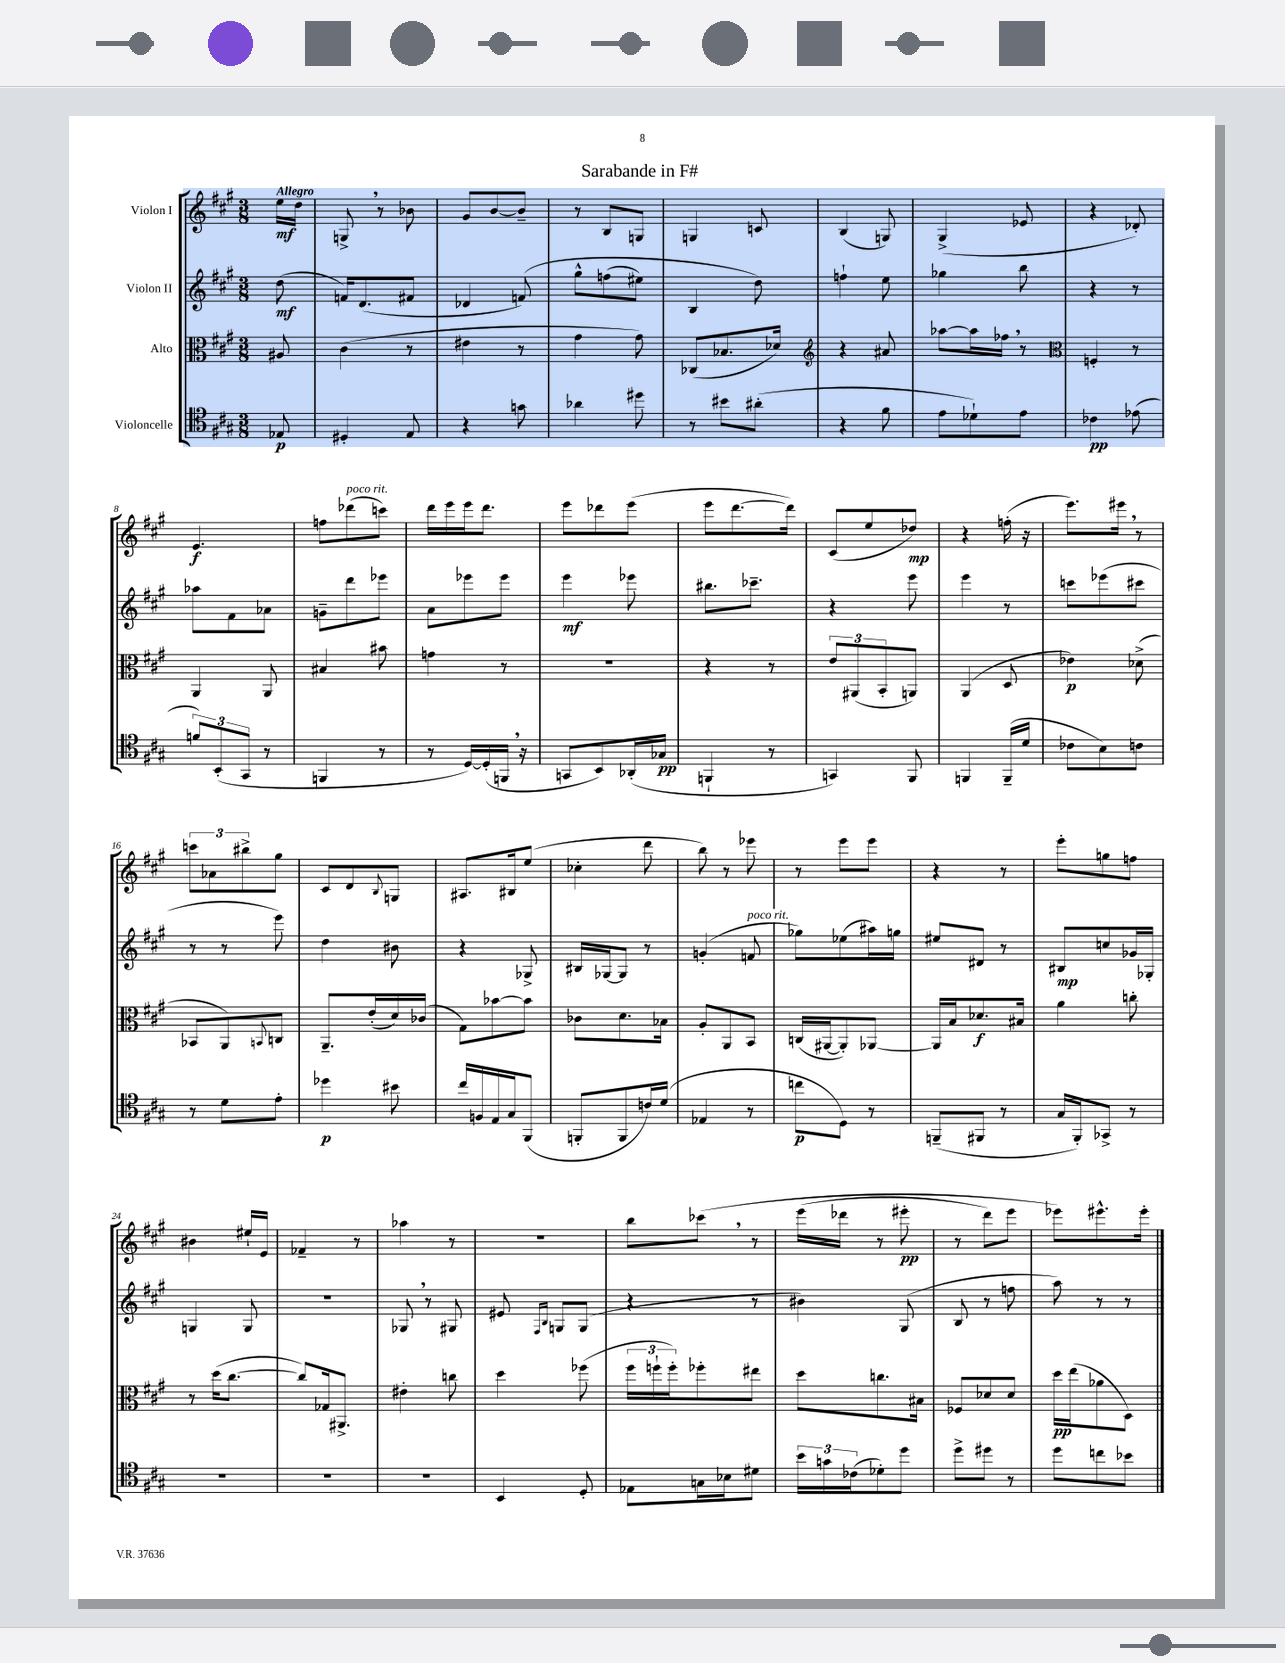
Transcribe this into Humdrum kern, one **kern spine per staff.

**kern	**dynam	**kern	**dynam	**kern	**dynam	**kern	**dynam
*part4	*part4	*part3	*part3	*part2	*part2	*part1	*part1
*staff4	*staff4	*staff3	*staff3	*staff2	*staff2	*staff1	*staff1
*I"Violoncelle	*	*I"Alto	*	*I"Violon II	*	*I"Violon I	*
*clefC4	*	*clefC3	*	*clefG2	*	*clefG2	*
*k[f#c#g#]	*	*k[f#c#g#]	*	*k[f#c#g#]	*	*k[f#c#g#]	*
*M3/8	*	*M3/8	*	*M3/8	*	*M3/8	*
=	=	=	=	=	=	=	=
!	!	!	!	!	!	!LO:TX:a:B:t=Allegro	!
8E-X/	p	8A#X/	.	(8dd\	mf	16ee\LL	mf
.	.	.	.	.	.	16dd\JJ	.
=1	=1	=1	=1	=1	=1	=1	=1
4D#X'/	.	(4c#\	.	16fn/KL)	.	8Gn^,/	.
.	.	.	.	(8.d/	.	.	.
.	.	.	.	.	.	8r	.
8E/	.	8r	.	8f#X/J	.	8b-X\	.
=2	=2	=2	=2	=2	=2	=2	=2
4r	.	4e#X\	.	4d-X/	.	8g#/L	.
.	.	.	.	.	.	[8b/	.
8gn\	.	8r	.	(8fn/)	.	8b~/J]	.
=3	=3	=3	=3	=3	=3	=3	=3
4a-X\	.	4g#\	.	8gg#^^\L	.	8r	.
.	.	.	.	(8ffn\	.	8B/L	.
8dd#X\	.	8g#\)	.	8ee#X\J)	.	8Gn/J	.
=4	=4	=4	=4	=4	=4	=4	=4
8r	.	(8C-X/L	.	4B/	.	4Gn/	.
8b#X\L	.	8.B-X/	.	.	.	.	.
(8a#X'\J	.	.	.	8dd\)	.	8cn/	.
.	.	16d-X/Jk)	.	.	.	.	.
=5	=5	=5	=5	=5	=5	=5	=5
*	*	*clefG2	*	*	*	*	*
4r	.	4r	.	4ffn`\	.	(4B/	.
8f#\	.	8a#X/	.	8ee\	.	8Gn/)	.
=6	=6	=6	=6	=6	=6	=6	=6
8e\L	.	[8aa-X\L	.	4gg-X\	.	(4G#^/	.
8d-X`\)	.	16aa-\L]	.	.	.	.	.
.	.	16ff-X,\JJ	.	.	.	.	.
8e\J	.	8r	.	8bb\	.	8e-X/	.
=7	=7	=7	=7	=7	=7	=7	=7
*	*	*clefC3	*	*	*	*	*
4c-X\	pp	4Fn'/	.	4r	.	4r	.
(8e-X\	.	8r	.	8r	.	8d-X'/)	.
!!LO:LB:g=z
=8	=8	=8	=8	=8	=8	=8	=8
12fn/L)	.	4AA/	.	8aa-X\L	.	4.e/	f
(12BB'/	.	.	.	.	.	.	.
.	.	.	.	8f#\	.	.	.
12GG#/J	.	.	.	.	.	.	.
8r	.	8AA/	.	8a-X\J	.	.	.
=9	=9	=9	=9	=9	=9	=9	=9
4FFn/	.	4B#X/	.	8gn~\L	.	8ffn\L	.
!	!	!	!	!	!	!LO:TX:a:i:t=poco rit.	!
.	.	.	.	8ddd\	.	(8ddd-X\	.
8r	.	8b#X\	.	8eee-X\J	.	8cccn\J)	.
=10	=10	=10	=10	=10	=10	=10	=10
8r	.	4gn\	.	8a\L	.	16ddd\LL	.
.	.	.	.	.	.	16eee\	.
[16D/LL)	.	.	.	8eee-X\	.	16eee\J	.
(16D'/]	.	.	.	.	.	8.ddd\J	.
16FFn,/JJ	.	8r	.	8eee-\J	.	.	.
16r	.	.	.	.	.	.	.
=11	=11	=11	=11	=11	=11	=11	=11
8GGn/L	.	4.r	.	4eee\	mf	8eee\L	.
8BB/)	.	.	.	.	.	8ddd-X\	.
(16AA-X'/L	.	.	.	8eee-X\	.	(8eee\J	.
16G-X/JJ	pp	.	.	.	.	.	.
=12	=12	=12	=12	=12	=12	=12	=12
4FFn`/	.	4r	.	8.bb#X\L	.	8eee\L	.
.	.	.	.	.	.	[8.ddd\	.
.	.	.	.	8.ccc-X~\J	.	.	.
8r	.	8r	.	.	.	.	.
.	.	.	.	.	.	16ddd\Jk])	.
=13	=13	=13	=13	=13	=13	=13	=13
4GGn/)	.	12e/L	.	4r	.	(8c#/L	.
.	.	(12AA#X/	.	.	.	.	.
.	.	.	.	.	.	8ee/	.
.	.	12BB'/	.	.	.	.	.
8FF#/	.	8AAn/J)	.	8eee\	.	8dd-X/J)	mp
=14	=14	=14	=14	=14	=14	=14	=14
4FFn/	.	(4AA/	.	4eee\	.	4r	.
(16FF~/LL	.	8D/	.	8r	.	(16ffn'\	.
16d/JJ	.	.	.	.	.	16r	.
=15	=15	=15	=15	=15	=15	=15	=15
8c-X\L	.	4e-X\)	p	8cccn\L	.	8.eee\L)	.
8B\)	.	.	.	(8eee-X\	.	.	.
.	.	.	.	.	.	16eee#X,\Jk	.
8cn\J	.	(8d-X^\	.	8ccc#X\J	.	8r	.
!!LO:LB:g=z
=16	=16	=16	=16	=16	=16	=16	=16
8r	.	8BB-X/L	.	8r	.	12cccn\L	.
.	.	.	.	.	.	12a-X\	.
8d\L	.	8AA/)	.	8r	.	.	.
.	.	.	.	.	.	12bb#X^\	.
.	.	8qqBBn/	.	.	.	.	.
8e'\J	.	8Cn/J	.	8eee\)	.	8gg#\J	.
=17	=17	=17	=17	=17	=17	=17	=17
4dd-X\	p	8.AA~/L	.	4dd\	.	8c#/L	.
.	.	.	.	.	.	8d/	.
.	.	(16e'/L	.	.	.	.	.
.	.	.	.	.	.	8qqB/	.
8b#X\	.	16d/)	.	8b#X\	.	8Gn/J	.
.	.	(16c-X/JJ	.	.	.	.	.
=18	=18	=18	=18	=18	=18	=18	=18
16cc#/LL	.	8G#\L)	.	4r	.	8.A#X/L	.
16Fn/	.	.	.	.	.	.	.
16E/	.	[8b-X\	.	.	.	.	.
16G#/J	.	.	.	.	.	16B#X/k	.
(8FF#/J	.	8b-\J]	.	8G-X^/	.	(8ee/J	.
=19	=19	=19	=19	=19	=19	=19	=19
8FFn'/L	.	8c-X\L	.	16B#X/LL	.	4cc-X'\	.
.	.	.	.	[16G-X/J	.	.	.
8FF/	.	8.d\	.	8G-/J]	.	.	.
16cn/L)	.	.	.	8r	.	8ddd\	.
(16d/JJ	.	16B-X\Jk	.	.	.	.	.
=20	=20	=20	=20	=20	=20	=20	=20
4E-X/	.	8A'/L	.	(4gn'/	.	8bb\)	.
.	.	8AA/	.	.	.	8r	.
!	!	!	!	!LO:TX:a:i:t=poco rit.	!	!	!
8r	.	8BB/J	.	8fn/	.	8eee-X\	.
=21	=21	=21	=21	=21	=21	=21	=21
8ccn\L	p	(16Cn/LL	.	8gg-X\L)	.	8r	.
.	.	[16AA#X/J	.	.	.	.	.
8D\J)	.	8AA#'/])	.	(8ee-X\	.	8eee\L	.
8r	.	[8AA-X/J	.	16aa#X\L)	.	8eee\J	.
.	.	.	.	16ggn\JJ	.	.	.
=22	=22	=22	=22	=22	=22	=22	=22
(8FFn~/L	.	16AA-/LL]	.	8ee#X/L	.	4r	.
.	.	16B/J	.	.	.	.	.
8FF#X/J	.	8.d-X/	f	8d#X/J	.	.	.
8r	.	.	.	8r	.	8r	.
.	.	16B#X/Jk	.	.	.	.	.
=23	=23	=23	=23	=23	=23	=23	=23
16G#/LL	.	4a\	.	8B#X/L	mp	8eee'\L	.
16FF#'/J)	.	.	.	.	.	.	.
8GG-X^/J	.	.	.	8ccn/	.	8ggn\	.
8r	.	8ccn'\	.	16g-X/L	.	8ffn\J	.
.	.	.	.	16G-X'/JJ	.	.	.
!!LO:LB:g=z
=24	=24	=24	=24	=24	=24	=24	=24
4.r	.	8r	.	4Gn/	.	4b#X\	.
.	.	(16dd\KL	.	.	.	.	.
.	.	[8.cc#\J	.	.	.	.	.
.	.	.	.	8G/	.	16ee#X`/LL	.
.	.	.	.	.	.	16e/JJ	.
=25	=25	=25	=25	=25	=25	=25	=25
4.r	.	8cc#/L])	.	4.r	.	4f-X~/	.
.	.	16G-X/k	.	.	.	.	.
.	.	8.AA#X^/J	.	.	.	.	.
.	.	.	.	.	.	8r	.
=26	=26	=26	=26	=26	=26	=26	=26
4.r	.	4e#X'\	.	8G-X,/	.	4aa-X\	.
.	.	.	.	8r	.	.	.
.	.	8ccn\	.	8G#X/	.	8r	.
=27	=27	=27	=27	=27	=27	=27	=27
4BB/	.	4dd\	.	8e#X/	.	4.r	.
.	.	.	.	16qqF#/LL	.	.	.
.	.	.	.	16qqB/JJ	.	.	.
.	.	.	.	8Gn/L	.	.	.
8D'/	.	(8ff-X\	.	(8G/J	.	.	.
=28	=28	=28	=28	=28	=28	=28	=28
8E-X\L	.	24ff#\LL	.	4r	.	8bb\L	.
.	.	24ffn`\	.	.	.	.	.
.	.	24ff'\J)	.	.	.	.	.
16Gn\L	.	8ff-X'\	.	.	.	(8ccc-X,\J	.
16B-X\J	.	.	.	.	.	.	.
8d#X\J	.	8ee#X\J	.	8r	.	8r	.
=29	=29	=29	=29	=29	=29	=29	=29
24b\LL	.	8dd\L	.	4b#X\)	.	(16eee\LL	.
24gn\	.	.	.	.	.	.	.
.	.	.	.	.	.	16ddd-X\JJ	.
(24c-X\J	.	.	.	.	.	.	.
8d-X'\)	.	8.ccn\	.	.	.	8r	.
8dd\J	.	.	.	(8G#/	.	8eee#X'\	pp
.	.	16B#X\Jk	.	.	.	.	.
=30	=30	=30	=30	=30	=30	=30	=30
8dd^\L	.	8F-X/L	.	8B/	.	8r	.
8dd#X\J	.	8d-X/	.	8r	.	8ddd\L)	.
8r	.	8d-/J	.	8ffn\	.	8eee\J	.
=31	=31	=31	=31	=31	=31	=31	=31
8dd\L	.	16dd\LL	pp	8aa\)	.	8eee-X\L)	.
.	.	(16ee\J	.	.	.	.	.
8ccn\	.	8a-X\	.	8r	.	8.eee#X^^\	.
8b-X\J	.	8D\J)	.	8r	.	.	.
.	.	.	.	.	.	16eee#'\Jk	.
==	==	==	==	==	==	==	==
*-	*-	*-	*-	*-	*-	*-	*-
